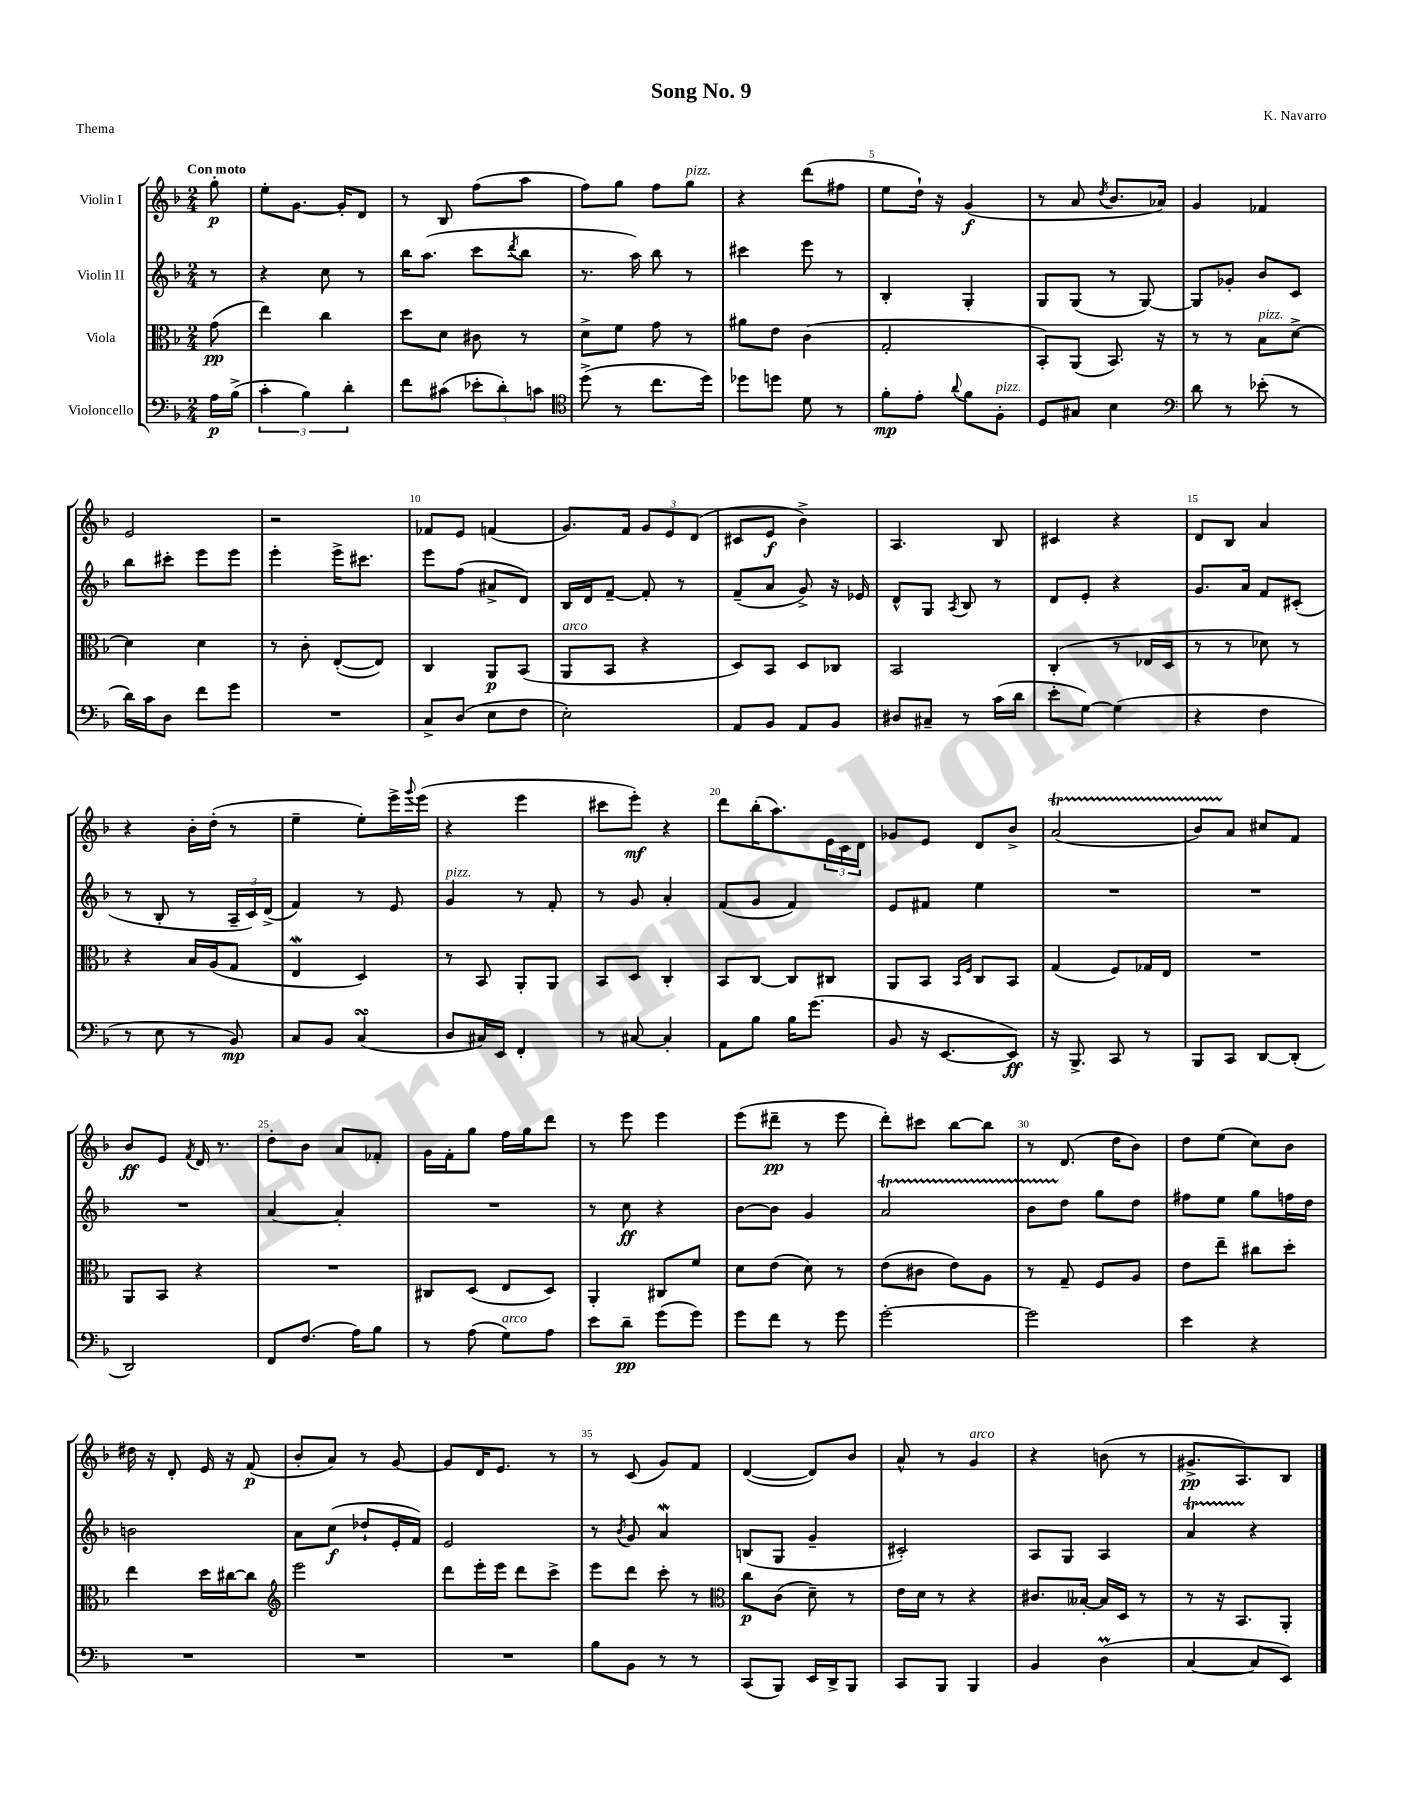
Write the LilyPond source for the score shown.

\header { title = "Song No. 9" composer = "K. Navarro" piece = "Thema" }
<<
\new StaffGroup <<
\new Staff = "s0" \with { instrumentName = "Violin I" } {
    \clef treble \key f \major \numericTimeSignature \time 2/4 \partial 8 \tempo "Con moto"
    g''8-.\p |
    e''8-. g'8.~ g'16-. d'8 |
    r8 bes8 f''8( a''8 |
    f''8) g''8 f''8 g''8^\markup { \italic "pizz." } |
    r4 d'''8( fis''8 |
    e''8 d''16-!) r16 g'4\f( |
    r8 a'8 \acciaccatura { d''8 } bes'8. aes'16) |
    g'4 fes'4 |
    e'2 |
    r2 |
    fes'8 e'8 f'4( |
    g'8.) f'16 \tuplet 3/2 { g'8 e'8 d'8( } |
    cis'8 e'8\f bes'4->) |
    a4. bes8 |
    cis'4 r4 |
    d'8 bes8 a'4 |
    r4 bes'16-. d''16-.( r8 |
    e''4-- e''8-.) e'''16-> \appoggiatura { g'''8 } e'''16( |
    r4 e'''4 |
    cis'''8 e'''8-.\mf) r4 |
    d'''8 bes''16-.( a''8.) \tuplet 3/2 { e'16 c'16 d'16 } |
    ges'8 e'8 d'8 bes'8-> |
    a'2\startTrillSpan( |
    bes'8) a'8\stopTrillSpan cis''8 f'8 |
    bes'8\ff e'8 \acciaccatura { f'8 } d'16 r8. |
    d''8-. bes'8 a'8 fes'8-. |
    g'16 f'16-. g''8 f''16 g''16 d'''8 |
    r8 e'''8 e'''4 |
    e'''8( dis'''8--\pp r8 e'''8 |
    d'''8-.) cis'''8 bes''8~ bes''8 |
    r8 d'8.( d''16 bes'8) |
    d''8 e''8( c''8) bes'8 |
    dis''16 r16 d'8-. e'16 r16 f'8\p( |
    bes'8-. a'8) r8 g'8~ |
    g'8 d'16 e'8. r8 |
    r8 c'8( g'8) f'8 |
    d'4~( d'8) bes'8 |
    a'8-^ r8 g'4^\markup { \italic "arco" } |
    r4 b'8( r8 |
    gis'8.->\pp a8.) bes8 \bar "|." |
}
\new Staff = "s1" \with { instrumentName = "Violin II" } {
    \clef treble \key f \major \numericTimeSignature \time 2/4 \partial 8
    r8 |
    r4 c''8 r8 |
    bes''16 a''8.( c'''8 \acciaccatura { d'''8 } bes''8 |
    r8. a''16) bes''8 r8 |
    cis'''4 e'''8 r8 |
    bes4-. g4-. |
    g8 g8( r8 g8~) |
    g8 ges'8-. bes'8 c'8 |
    bes''8 cis'''8-. e'''8 e'''8 |
    e'''4-. e'''16-> cis'''8. |
    e'''8 f''8( ais'8-> d'8) |
    bes16 d'16 f'8~-- f'8-. r8 |
    f'8--( a'8 g'8->) r16 ees'16 |
    d'8-^ g8 \acciaccatura { a8 } bes8 r8 |
    d'8 e'8-. r4 |
    g'8. a'16 f'8 cis'8-.( |
    r8 bes8-. r8 \tuplet 3/2 { a16-- c'16) d'16->( } |
    f'4) r8 e'8 |
    g'4^\markup { \italic "pizz." } r8 f'8-. |
    r8 g'8 a'4-. |
    f'8( g'8 f'4) |
    e'8 fis'8 e''4 |
    R2 |
    R2 |
    R2 |
    a'4~ a'4-. |
    R2 |
    r8 c''8\ff r4 |
    bes'8~ bes'8 g'4 |
    a'2\startTrillSpan |
    bes'8 d''8\stopTrillSpan g''8 d''8 |
    fis''8 e''8 g''8 f''16 d''16 |
    b'2 |
    a'8 c''8\f( des''8-! e'16-. f'16) |
    e'2 |
    r8 \acciaccatura { bes'8 } g'8 a'4\mordent |
    b8( g8 g'4-- |
    cis'2-.) |
    a8 g8 a4 |
    a'4\startTrillSpan r4\stopTrillSpan \bar "|." |
}
\new Staff = "s2" \with { instrumentName = "Viola" } {
    \clef alto \key f \major \numericTimeSignature \time 2/4 \partial 8
    g'8\pp( |
    e''4) c''4 |
    d''8 d'8 cis'8 r8 |
    d'8-> f'8 g'8 r8 |
    ais'8 e'8 c'4( |
    g2-. |
    bes,8-.) a,8( bes,8.) r16 |
    r8 r8 bes8^\markup { \italic "pizz." } d'8~-> |
    d'4 d'4 |
    r8 c'8-. e8~-.( e8) |
    c4 a,8\p bes,8( |
    a,8^\markup { \italic "arco" } bes,8 r4 |
    d8) bes,8 d8 ces8 |
    bes,2 |
    c4-.( r8 ees16 d16 |
    r8 r8 des'8) r8 |
    r4 bes16 a16( g8 |
    e4\mordent d4) |
    r8 bes,8 a,8-. a,8 |
    bes,8 d8 c4-. |
    bes,8 c8~ c8 cis8 |
    a,8 bes,8 \grace { bes,16 f16 } c8 bes,8 |
    g4( f8) ges16 e16 |
    R2 |
    a,8 bes,8 r4 |
    R2 |
    cis8 d8( e8 d8) |
    a,4-. cis8 f'8 |
    d'8 e'8( d'8) r8 |
    e'8( cis'8 e'8) a8 |
    r8 g8-- f8 a8 |
    e'8 e''8-- cis''8 d''8-. |
    e''4 d''16 cis''16~ cis''8 |
    \clef treble e'''2 |
    d'''8 e'''16-. e'''16 d'''8 c'''8-> |
    e'''8 d'''8 c'''8-. r8 |
    \clef alto c''8\p c'8( d'8--) r8 |
    e'16 d'16 r8 r4 |
    cis'8. beses16~-. beses16 d16 r8 |
    r8 r16 bes,8. a,8-. \bar "|." |
}
\new Staff = "s3" \with { instrumentName = "Violoncello" } {
    \clef bass \key f \major \numericTimeSignature \time 2/4 \partial 8
    a16\p bes16->( |
    \tuplet 3/2 { c'4-. bes4) d'4-. } |
    f'8 cis'8( \tuplet 3/2 { ees'8-. d'8-.) c'8 } |
    \clef tenor d''8->( r8 c''8. d''16) |
    des''8 d''8 d'8 r8 |
    f'8-.\mp e'8-. \appoggiatura { a'8 } f'8 f8-.^\markup { \italic "pizz." } |
    d8 gis8 bes4 |
    \clef bass d'8 r8 ees'8-.( r8 |
    d'16) c'16 d8 f'8 g'8 |
    R2 |
    c8-> d8( e8 f8 |
    e2-.) |
    a,8 bes,8 a,8 bes,8 |
    dis8 cis8-- r8 c'16( d'16 |
    e'8-. g8~) g4( |
    r4 f4 |
    r8 e8 r8 bes,8\mp) |
    c8 bes,8 c4\turn( |
    d8 cis16) e,16 f,4-. |
    r8 cis8~ cis4-. |
    a,8 bes8 bes16 g'8.( |
    bes,8 r16 e,8.~ e,8\ff) |
    r16 bes,,8.-> c,8 r8 |
    bes,,8 c,8 d,8~ d,8-.( |
    d,2) |
    f,8 f8.( a16) bes8 |
    r8 a8( g8^\markup { \italic "arco" }) a8 |
    e'8 d'8--\pp g'8( g'8) |
    g'8 f'8 r8 g'8 |
    g'2~-. |
    g'2 |
    e'4 r4 |
    R2 |
    R2 |
    R2 |
    bes8 bes,8 r8 r8 |
    c,8( bes,,8) e,16 d,16-> bes,,8 |
    c,8 bes,,8 bes,,4 |
    bes,4 d4\prall( |
    c4~ c8 e,8) \bar "|." |
}
>>
>>
\layout { \context { \Score \override BarNumber.break-visibility = ##(#f #t #t) barNumberVisibility = #(every-nth-bar-number-visible 5) } }
